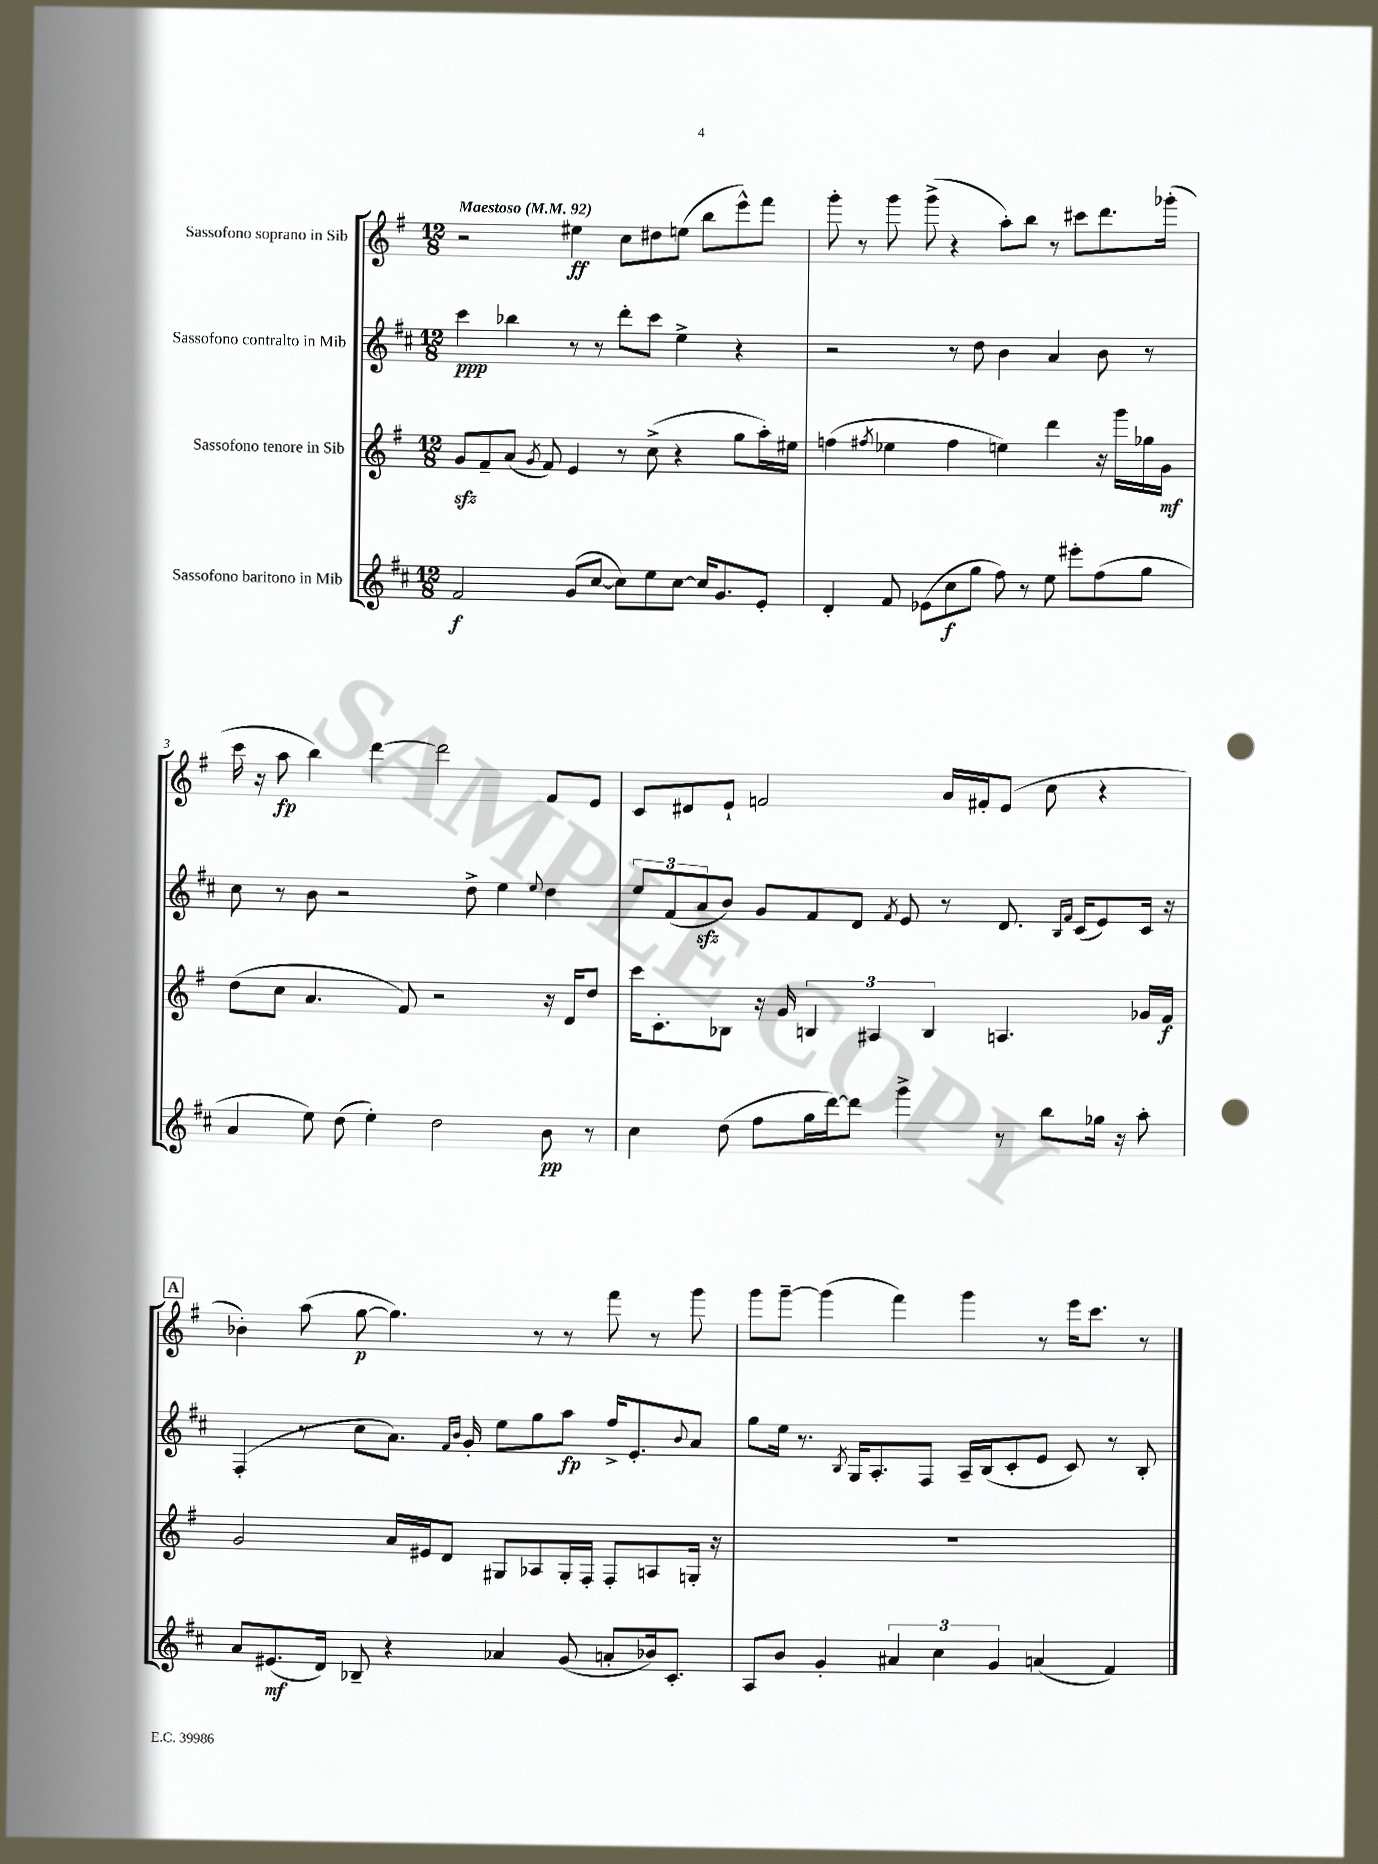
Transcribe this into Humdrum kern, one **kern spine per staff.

**kern	**dynam	**kern	**dynam	**kern	**dynam	**kern	**dynam
*part4	*part4	*part3	*part3	*part2	*part2	*part1	*part1
*staff4	*staff4	*staff3	*staff3	*staff2	*staff2	*staff1	*staff1
*I"Sassofono baritono in Mib	*	*I"Sassofono tenore in Sib	*	*I"Sassofono contralto in Mib	*	*I"Sassofono soprano in Sib	*
*clefG2	*	*clefG2	*	*clefG2	*	*clefG2	*
*k[f#c#]	*	*k[f#]	*	*k[f#c#]	*	*k[f#]	*
*M12/8	*	*M12/8	*	*M12/8	*	*M12/8	*
*MM92	*	*MM92	*	*MM92	*	*MM92	*
=1	=1	=1	=1	=1	=1	=1	=1
!	!	!	!	!	!	!LO:TX:a:B:t=Maestoso	!
2f#/	f	8gzz/L	.	4ccc#\	ppp	2r	.
.	.	8f#~/	.	.	.	.	.
.	.	(8a/J	.	4bb-X\	.	.	.
.	.	8qg/	.	.	.	.	.
.	.	8f#/)	.	.	.	.	.
(8g/L	.	4e/	.	8r	.	4ee#X\	ff
[8cc#/J	.	.	.	8r	.	.	.
8cc#\L])	.	8r	.	8ddd'\L	.	8cc\L	.
8ee\	.	(8cc^\	.	8ccc#\J	.	8dd#X\	.
[8cc#\J	.	4r	.	4ee^\	.	(8een\J	.
16cc#/KL]	.	.	.	.	.	8bb\L	.
8.g/	.	.	.	.	.	.	.
.	.	8gg\L	.	4r	.	8eee^^\)	.
8e'/J	.	16aa'\L)	.	.	.	8fff#\J	.
.	.	16ee#X\JJ	.	.	.	.	.
=2	=2	=2	=2	=2	=2	=2	=2
4d'/	.	(4ffn\	.	2r	.	8ggg'\	.
.	.	.	.	.	.	8r	.
.	.	8qff#X/	.	.	.	.	.
8f#/	.	4ee-X\	.	.	.	8ggg\	.
(8e-X\L	.	.	.	.	.	(8ggg^\	.
8cc#\	f	4ff#\	.	8r	.	4r	.
8gg\J	.	.	.	8dd\	.	.	.
8ff#\)	.	4een\)	.	4b\	.	8aa'\L)	.
8r	.	.	.	.	.	8bb\J	.
8ee\	.	4ddd\	.	4a/	.	8r	.
8eee#X'\L	.	.	.	.	.	8ccc#X\L	.
(8ff#\	.	16r	.	8b\	.	8.ddd\	.
.	.	16ggg\LL	.	.	.	.	.
8gg\J	.	16gg-X\	.	8r	.	.	.
.	.	16g\JJ	mf	.	.	(16ggg-X'\Jk	.
!!LO:LB:g=z
=3	=3	=3	=3	=3	=3	=3	=3
4a/	.	(8dd\L	.	8cc#\	.	16ccc\	.
.	.	.	.	.	.	16r	.
.	.	8cc\J	.	8r	.	8aa\	fp
8ee\)	.	4.a/	.	8b\	.	4bb\)	.
(8dd\	.	.	.	2r	.	.	.
4ee'\)	.	.	.	.	.	[4ddd\	.
.	.	8f#/)	.	.	.	.	.
2dd\	.	2r	.	.	.	2ddd\]	.
.	.	.	.	8dd^\	.	.	.
.	.	.	.	4ee\	.	.	.
.	.	.	.	8qqee/	.	.	.
8b\	pp	16r	.	4dd\	.	8f#/L	.
.	.	16d/KL	.	.	.	.	.
8r	.	8dd/J	.	.	.	8e/J	.
=4	=4	=4	=4	=4	=4	=4	=4
4cc#\	.	16ccc\KL	.	12ee/L	.	8c/L	.
.	.	8.c'\	.	.	.	.	.
.	.	.	.	(12f#/	.	.	.
.	.	.	.	.	.	8d#X/	.
.	.	.	.	12azz/	.	.	.
(8dd\	.	8B-X\J	.	8b/J)	.	8e`/J	.
8ff#\L	.	16r	.	8g/L	.	2fn/	.
.	.	16g/	.	.	.	.	.
16gg\L	.	6Bn/	.	8f#/	.	.	.
[16ddd\J)	.	.	.	.	.	.	.
8ddd\J]	.	.	.	8d/J	.	.	.
.	.	6A#X/	.	.	.	.	.
.	.	.	.	8qf#/	.	.	.
4ggg^\	.	.	.	8e/	.	.	.
.	.	6B/	.	.	.	.	.
.	.	.	.	8r	.	16a/LL	.
.	.	.	.	.	.	16f#X'/J	.
8r	.	4.An/	.	8.d/	.	(8e/J	.
8bb\L	.	.	.	.	.	8cc\	.
.	.	.	.	16qqB/LL	.	.	.
.	.	.	.	16qqf#/JJ	.	.	.
.	.	.	.	(16c#/KL	.	.	.
16gg-X\Jk	.	.	.	8e/)	.	4r	.
16r	.	.	.	.	.	.	.
8aa'\	.	16g-X/LL	.	16c#/Jk	.	.	.
.	.	16f#/JJ	f	16r	.	.	.
!!LO:LB:g=z
!!LO:REH:place=s1:t=A
=5	=5	=5	=5	=5	=5	=5	=5
8a/L	.	2g/	.	(4F#'/	.	4b-X'\)	.
(8.e#X/	mf	.	.	.	.	.	.
.	.	.	.	8r	.	(8aa\	.
16d/Jk)	.	.	.	.	.	.	.
8B-X~/	.	.	.	8cc#\L	.	[8gg\	p
4r	.	16a/LL	.	8.a\J)	.	4.gg\])	.
.	.	16e#X/J	.	.	.	.	.
.	.	8d/J	.	.	.	.	.
.	.	.	.	16qqf#/LL	.	.	.
.	.	.	.	16qqb/JJ	.	.	.
.	.	.	.	16g'/	.	.	.
4a-X/	.	8G#X/L	.	8ee\L	.	.	.
.	.	8A-X/	.	8gg\	.	8r	.
(8g/	.	16G#'/L	.	8aa\J	fp	8r	.
.	.	16F#'/JJ	.	.	.	.	.
8an'/L	.	8F#'/L	.	16ff#^/KL	.	8fff#\	.
.	.	.	.	8.e'/	.	.	.
16b-X/k)	.	8An/	.	.	.	8r	.
8.c#'/J	.	.	.	.	.	.	.
.	.	.	.	8qqb/	.	.	.
.	.	16Gn'/Jk	.	8a/J	.	8ggg\	.
.	.	16r	.	.	.	.	.
=6	=6	=6	=6	=6	=6	=6	=6
8A/L	.	1.r	.	8gg\L	.	8ggg\L	.
8b/J	.	.	.	16ee\Jk	.	[8ggg~\J	.
.	.	.	.	8.r	.	.	.
4g'/	.	.	.	.	.	(4ggg\]	.
.	.	.	.	8qB/	.	.	.
.	.	.	.	16G/KL	.	.	.
.	.	.	.	8.A'/	.	.	.
6a#X/	.	.	.	.	.	4fff#\)	.
.	.	.	.	8F#/J	.	.	.
6cc#\	.	.	.	.	.	.	.
.	.	.	.	16A~/LL	.	4ggg\	.
.	.	.	.	(16B/J	.	.	.
6g/	.	.	.	.	.	.	.
.	.	.	.	8c#'/	.	.	.
(4an/	.	.	.	8e/J	.	8r	.
.	.	.	.	8c#/)	.	16eee\KL	.
.	.	.	.	.	.	8.ccc\J	.
4f#/)	.	.	.	8r	.	.	.
.	.	.	.	8B'/	.	8r	.
==	==	==	==	==	==	==	==
*-	*-	*-	*-	*-	*-	*-	*-
